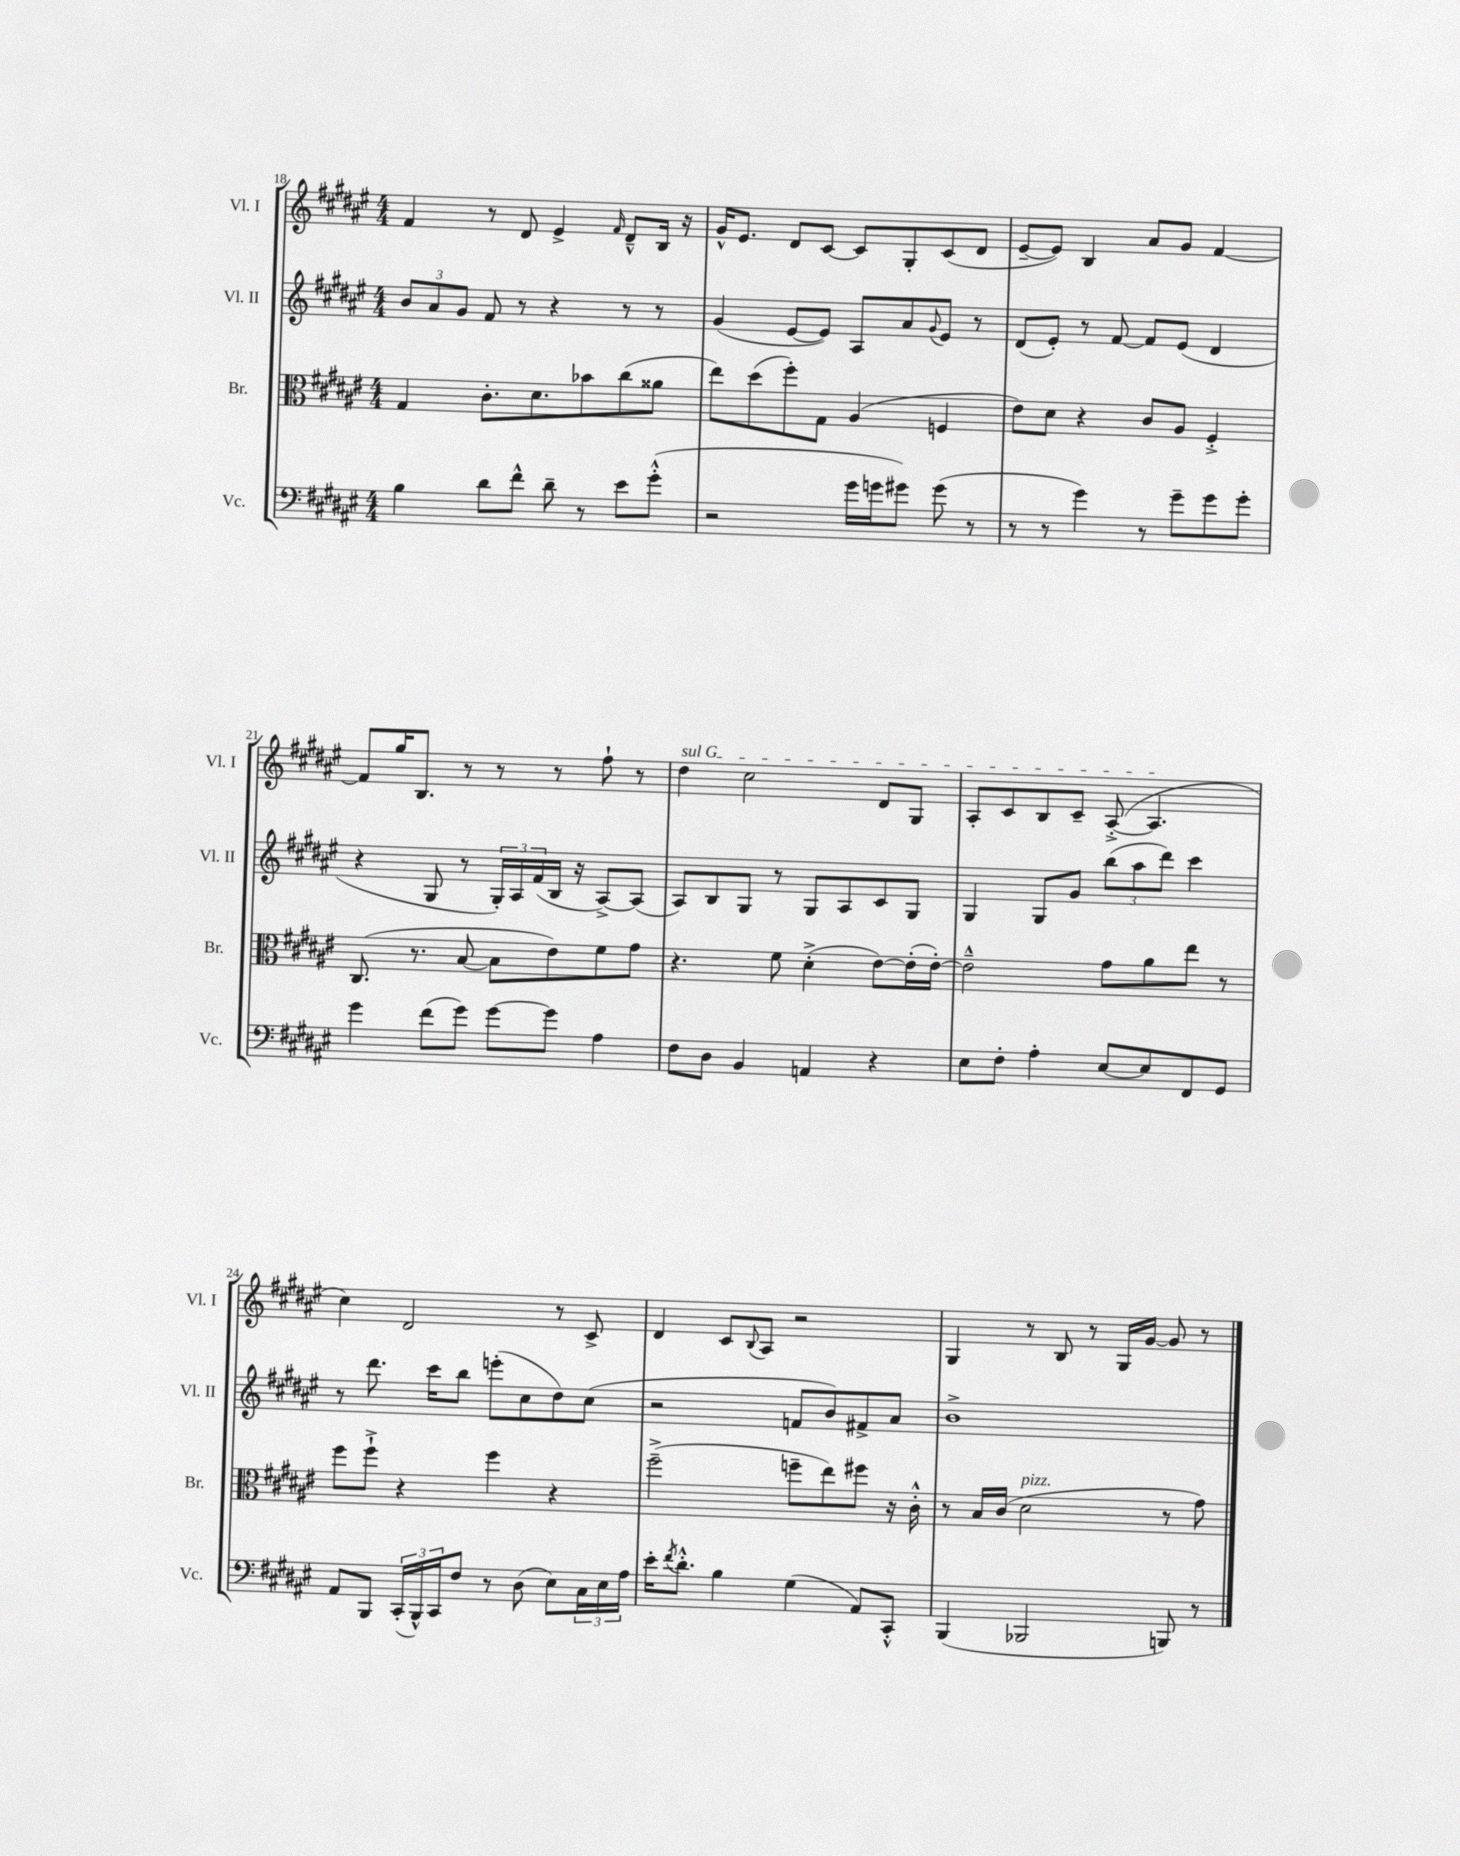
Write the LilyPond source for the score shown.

<<
\new StaffGroup <<
\new Staff = "s0" \with { instrumentName = "Vl. I" shortInstrumentName = "Vl. I" } {
    \clef treble \key fis \major \numericTimeSignature \time 4/4
    fis'4 r8 dis'8 eis'4-> \grace { fis'16 } dis'8---^ b16 r16 |
    gis'16-^ eis'8. dis'8 cis'8~ cis'8 gis8-. cis'8( dis'8 |
    eis'8~-- eis'8) b4 ais'8 gis'8 fis'4~ |
    fis'8 gis''16 b8. r8 r8 r8 fis''8-! r8 |
    \once \override TextSpanner.bound-details.left.text = \markup { \italic "sul G" } dis''4\startTextSpan cis''2 dis'8 gis8 |
    ais8-. cis'8 b8 cis'8-- ais8~-.->( ais4.\stopTextSpan |
    cis''4) dis'2 r8 cis'8-> |
    dis'4 cis'8 \appoggiatura { b8 } ais8 r2 |
    gis4 r8 b8 r8 gis16 gis'16~ gis'8 r8 \bar "|." |
}
\new Staff = "s1" \with { instrumentName = "Vl. II" shortInstrumentName = "Vl. II" } {
    \clef treble \key fis \major \numericTimeSignature \time 4/4
    \tuplet 3/2 { b'8 ais'8 gis'8 } fis'8 r8 r4 r8 r8 |
    gis'4( eis'8~ eis'8) ais8 ais'8 \appoggiatura { gis'8 } eis'8 r8 |
    dis'8( eis'8-.) r8 fis'8~ fis'8 eis'8( dis'4 |
    r4 gis8 r8 \tuplet 3/2 { gis16-.) ais16 fis'16( } b16 r16 ais8~->) ais8( |
    ais8) b8 gis8 r8 gis8 ais8 cis'8 gis8 |
    gis4 gis8 gis'8 \tuplet 3/2 { b''8( ais''8 dis'''8) } cis'''4 |
    r8 dis'''8. cis'''16 b''8 e'''8-.( cis''8 dis''8) cis''8( |
    r2 f'8 b'8) fis'8-> ais'8 |
    b'1-> \bar "|." |
}
\new Staff = "s2" \with { instrumentName = "Br." shortInstrumentName = "Br." } {
    \clef alto \key fis \major \numericTimeSignature \time 4/4
    gis4 cis'8.-. dis'8. bes'8 cis''8( aisis'8 |
    eis''8) dis''8( fis''8-.) gis8 ais4( f4 |
    eis'8) dis'8 r4 cis'8 ais8 fis4-.-> |
    cis8.( r8. b8~ b8 eis'8) fis'8 gis'8 |
    r4. fis'8 dis'4-.->( eis'8~) eis'16-.( eis'16~-.) |
    eis'2---^ gis'8 ais'8 eis''8 r8 |
    fis''8 fis''8-!-> r4 fis''4 r4 |
    fis''2--->( f''8-- eis''8) fis''8 r16 cis'16-.-^ |
    r8 b16 cis'16( dis'2^\markup { \italic "pizz." } r8 gis'8) \bar "|." |
}
\new Staff = "s3" \with { instrumentName = "Vc." shortInstrumentName = "Vc." } {
    \clef bass \key fis \major \numericTimeSignature \time 4/4
    b4 dis'8 fis'8-^ dis'8-- r8 eis'8 gis'8-.-^( |
    r2 gis'16 g'16 gis'8) gis'8( r8 |
    r8 r8 gis'4) r8 gis'8-- gis'8 gis'8-. |
    gis'4 fis'8( gis'8) gis'8~ gis'8 ais4 |
    fis8 dis8 b,4 a,4 r4 |
    eis8 fis8-. ais4-. eis8~ eis8 fis,8 gis,8 |
    ais,8 b,,8 \tuplet 3/2 { cis,16-.( b,,16-^) cis,16 } fis8 r8 dis8( eis8) \tuplet 3/2 { cis16 eis16 ais16 } |
    eis'16-. \acciaccatura { fis'8 } dis'8.-.-^ b4 gis4( ais,8) cis,8-.-^ |
    b,,4( bes,,2 b,,8) r8 \bar "|." |
}
>>
>>
\layout { \context { \Score currentBarNumber = #18 } }
